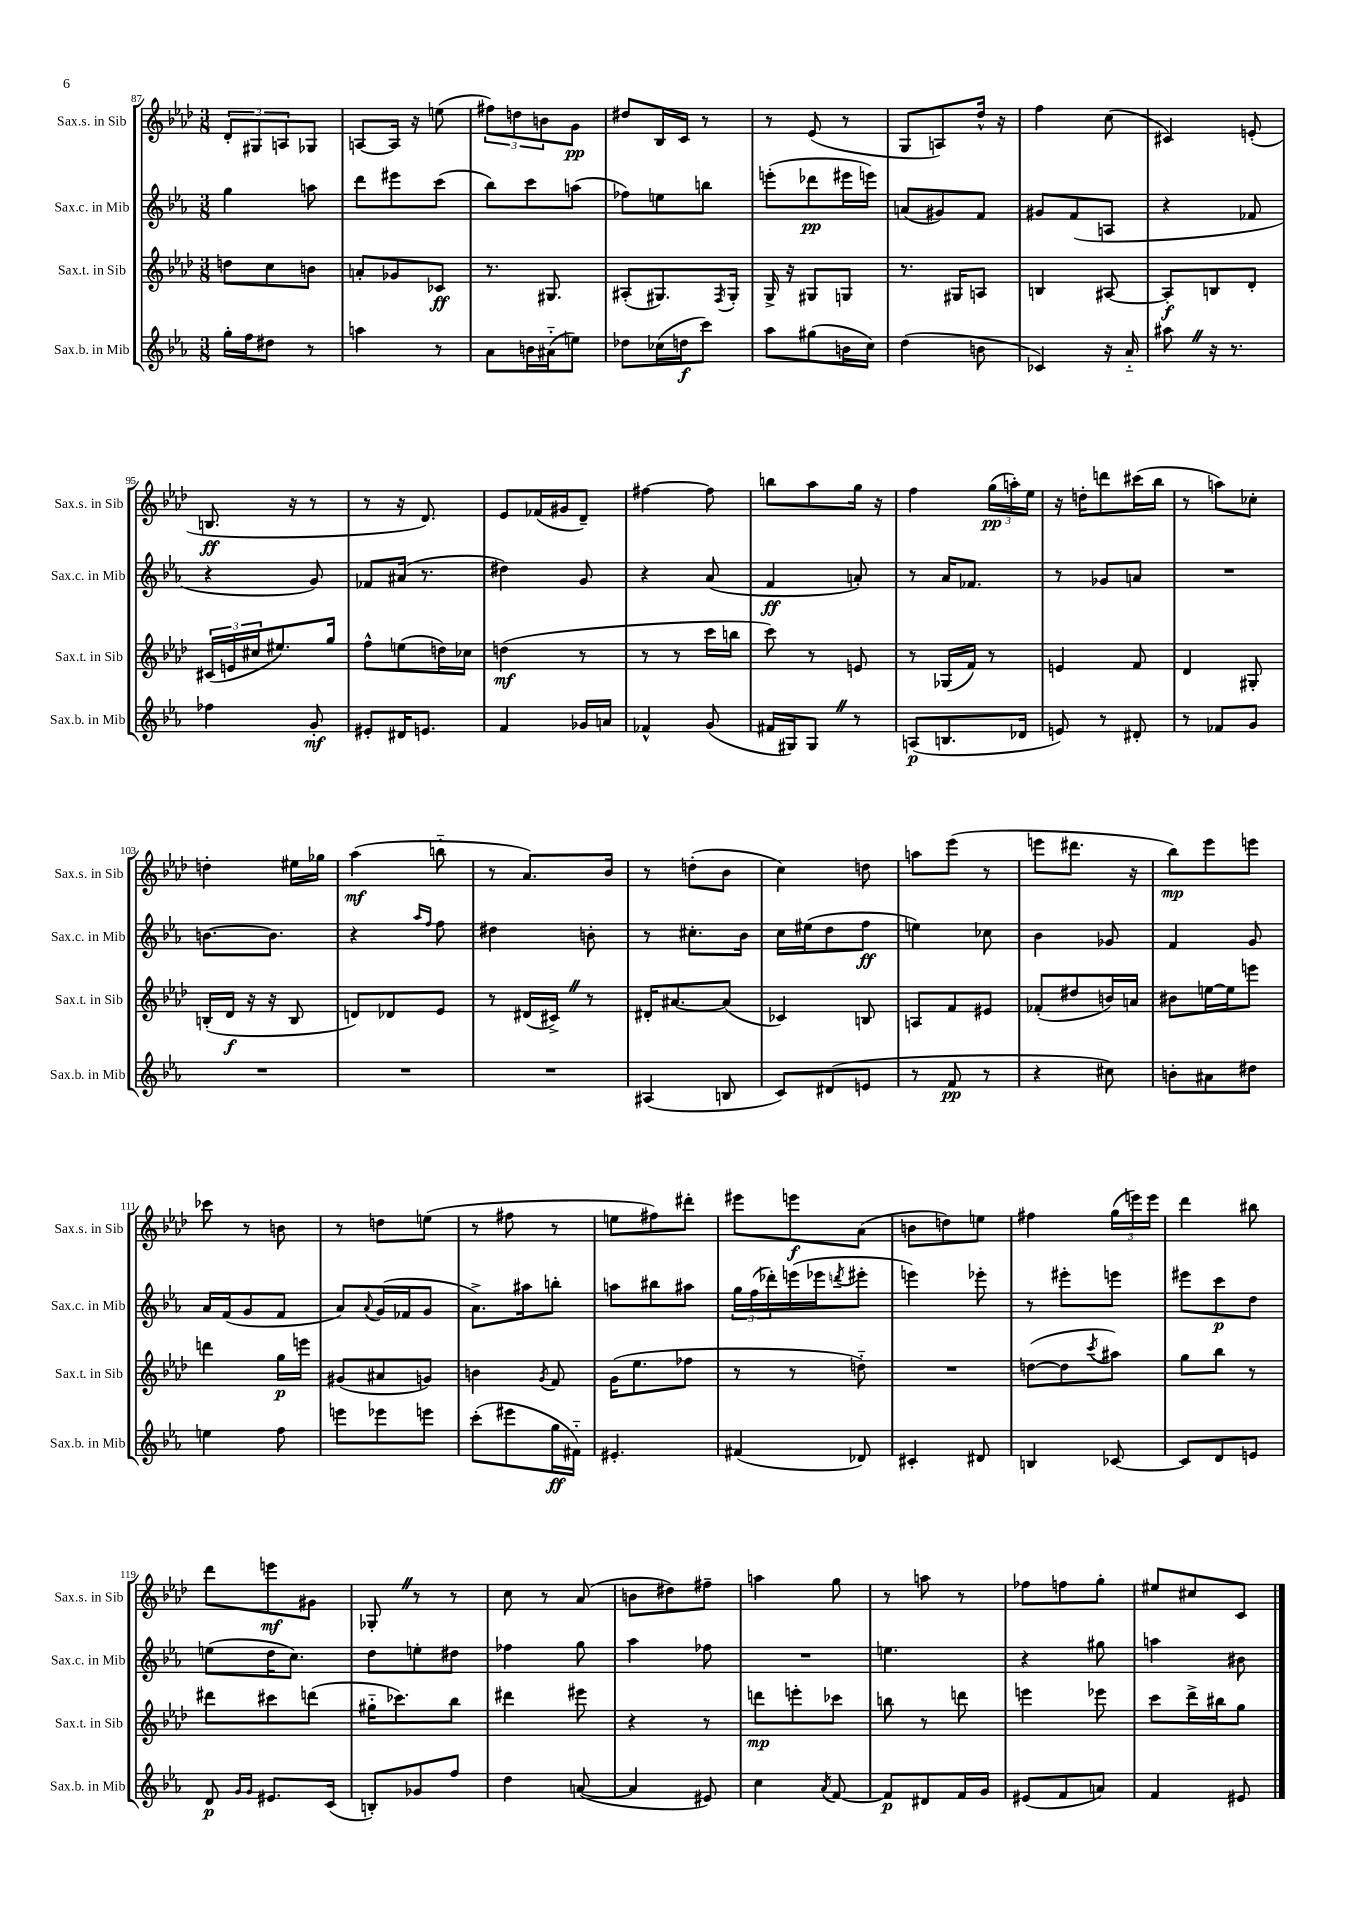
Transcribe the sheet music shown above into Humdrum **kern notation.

**kern	**dynam	**kern	**dynam	**kern	**dynam	**kern	**dynam
*part4	*part4	*part3	*part3	*part2	*part2	*part1	*part1
*staff4	*staff4	*staff3	*staff3	*staff2	*staff2	*staff1	*staff1
*I"Sax.b. in Mib	*	*I"Sax.t. in Sib	*	*I"Sax.c. in Mib	*	*I"Sax.s. in Sib	*
*I'Sax.b. in Mib	*	*I'Sax.t. in Sib	*	*I'Sax.c. in Mib	*	*I'Sax.s. in Sib	*
*clefG2	*	*clefG2	*	*clefG2	*	*clefG2	*
*k[b-e-a-]	*	*k[b-e-a-d-]	*	*k[b-e-a-]	*	*k[b-e-a-d-]	*
*M3/8	*	*M3/8	*	*M3/8	*	*M3/8	*
=87	=87	=87	=87	=87	=87	=87	=87
16gg'\LL	.	8ddn\L	.	4gg\	.	12d-'/L	.
16ff\J	.	.	.	.	.	.	.
.	.	.	.	.	.	12G#X/	.
8dd#X\J	.	8cc\	.	.	.	.	.
.	.	.	.	.	.	12An/	.
8r	.	8bn\J	.	8aan\	.	8G-X/J	.
=88	=88	=88	=88	=88	=88	=88	=88
4aan\	.	8an'/L	.	8ddd\L	.	[8An/L	.
.	.	8g-X/	.	8eee#X\	.	16A/Jk]	.
.	.	.	.	.	.	16r	.
8r	.	8c-X/J	ff	(8ccc\J	.	(8een\	.
=89	=89	=89	=89	=89	=89	=89	=89
8a-\L	.	8.r	.	8bb-\L)	.	12ff#X\L)	.
.	.	.	.	.	.	12ddn\	.
16bn\L	.	.	.	8ccc\	.	.	.
.	.	.	.	.	.	12bn\	.
(16a#X\J	.	8.G#X/	.	.	.	.	.
8een\J)	.	.	.	(8aan\J	.	8g\J	pp
=90	=90	=90	=90	=90	=90	=90	=90
8dd-X\L	.	(8A#X'/L	.	8ff-X\L)	.	8dd#X/L	.
(16cc-X\L	.	8.G#X/)	.	8een\	.	16B-/L	.
16ddn\J	f	.	.	.	.	16c/JJ	.
8ccc\J)	.	.	.	8bbn\J	.	8r	.
.	.	8qF/	.	.	.	.	.
.	.	16G#'/Jk	.	.	.	.	.
=91	=91	=91	=91	=91	=91	=91	=91
8aa-\L	.	16G^/	.	(8eeen'\L	.	8r	.
.	.	16r	.	.	.	.	.
(8gg#X\	.	8G#X/L	.	8ddd-X\	pp	(8e-/	.
16bn\L	.	8Gn/J	.	16eee#X\L	.	8r	.
16cc\JJ)	.	.	.	16eeen\JJ)	.	.	.
=92	=92	=92	=92	=92	=92	=92	=92
(4dd\	.	8.r	.	(8an/L	.	8G/L	.
.	.	.	.	8g#X/)	.	8An/)	.
.	.	16G#X/KL	.	.	.	.	.
8bn\	.	8An/J	.	8f/J	.	16dd-^^/Jk	.
.	.	.	.	.	.	16r	.
=93	=93	=93	=93	=93	=93	=93	=93
4c-X/)	.	4Bn/	.	8g#X/L	.	4ff\	.
.	.	.	.	(8f/	.	.	.
16r	.	[8A#X/	.	8An/J	.	(8cc\	.
16a-/	.	.	.	.	.	.	.
=94	=94	=94	=94	=94	=94	=94	=94
8aa#XZ\	.	8A#'/L]	f	4r	.	4c#X/)	.
16r	.	8Bn/	.	.	.	.	.
8.r	.	.	.	.	.	.	.
.	.	8d-'/J	.	8f-X/	.	(8en'/	.
!!LO:LB:g=z
=95	=95	=95	=95	=95	=95	=95	=95
4ff-X\	.	(24c#X/LL	.	4r	.	8.Bn/	ff
.	.	24en/	.	.	.	.	.
.	.	24cc#X/J	.	.	.	.	.
.	.	8.ee#X/)	.	.	.	.	.
.	.	.	.	.	.	16r	.
8g'/	mf	.	.	8g/)	.	8r	.
.	.	16gg/Jk	.	.	.	.	.
=96	=96	=96	=96	=96	=96	=96	=96
8e#X'/L	.	8ff^^\L	.	8f-X/L	.	8r	.
16d#X/K	.	(8een\	.	(16a#X/Jk	.	16r	.
8.en/J	.	.	.	8.r	.	8.d-/)	.
.	.	16ddn\L)	.	.	.	.	.
.	.	16cc-X\JJ	.	.	.	.	.
=97	=97	=97	=97	=97	=97	=97	=97
4f/	.	(4ddn\	mf	4dd#X\)	.	8e-/L	.
.	.	.	.	.	.	(16f-X/L	.
.	.	.	.	.	.	16g#X/J	.
16g-X/LL	.	8r	.	8g/	.	8d-~/J)	.
16an/JJ	.	.	.	.	.	.	.
=98	=98	=98	=98	=98	=98	=98	=98
4f-X^^/	.	8r	.	4r	.	[4ff#X\	.
.	.	8r	.	.	.	.	.
(8g/	.	16ccc\LL	.	(8a-/	.	8ff#\]	.
.	.	16bbn\JJ	.	.	.	.	.
=99	=99	=99	=99	=99	=99	=99	=99
16f#X/LL	.	8ccc\)	.	4f/	ff	8bbn\L	.
16G#X/J)	.	.	.	.	.	.	.
8G#Z/J	.	8r	.	.	.	8aa-\	.
8r	.	8en/	.	8an'/)	.	16gg\Jk	.
.	.	.	.	.	.	16r	.
=100	=100	=100	=100	=100	=100	=100	=100
(8An/L	p	8r	.	8r	.	4ff\	.
8.Bn/	.	(16G-X/LL	.	16a-/KL	.	.	.
.	.	16f/JJ)	.	8.f-X/J	.	.	.
.	.	8r	.	.	.	(24gg\LL	pp
.	.	.	.	.	.	24aan'\)	.
16d-X/Jk	.	.	.	.	.	.	.
.	.	.	.	.	.	24ee-\JJ	.
=101	=101	=101	=101	=101	=101	=101	=101
8en/)	.	4en/	.	8r	.	16r	.
.	.	.	.	.	.	16ddn'\KL	.
8r	.	.	.	8g-X/L	.	8dddn\	.
8d#X'/	.	8f/	.	8an/J	.	(16ccc#X\L	.
.	.	.	.	.	.	16bb-\JJ	.
=102	=102	=102	=102	=102	=102	=102	=102
8r	.	4d-/	.	4.r	.	8r	.
8f-X/L	.	.	.	.	.	8aan\L)	.
8g/J	.	8G#X'/	.	.	.	8cc-X'\J	.
!!LO:LB:g=z
=103	=103	=103	=103	=103	=103	=103	=103
4.r	.	(16Bn'/LL	.	[8.bn\L	.	4ddn'\	.
.	.	16d-/JJ	f	.	.	.	.
.	.	16r	.	.	.	.	.
.	.	16r	.	8.b\J]	.	.	.
.	.	8B/	.	.	.	16ee#X\LL	.
.	.	.	.	.	.	16gg-X\JJ	.
=104	=104	=104	=104	=104	=104	=104	=104
4.r	.	8dn/L)	.	4r	.	(4aa-\	mf
.	.	8d-X/	.	.	.	.	.
.	.	.	.	16qqaa-/LL	.	.	.
.	.	.	.	16qqff/JJ	.	.	.
.	.	8e-/J	.	8ff\	.	8bbn\	.
=105	=105	=105	=105	=105	=105	=105	=105
4.r	.	8r	.	4dd#X\	.	8r	.
.	.	(16d#X/LL	.	.	.	8.a-/L)	.
.	.	16c#X^Z/JJ)	.	.	.	.	.
.	.	8r	.	8bn'\	.	.	.
.	.	.	.	.	.	16b-/Jk	.
=106	=106	=106	=106	=106	=106	=106	=106
(4A#X/	.	16d#X'/KL	.	8r	.	8r	.
.	.	[8.a#X/	.	.	.	.	.
.	.	.	.	8.cc#X'\L	.	(8ddn'\L	.
8Bn/	.	(8a#/J]	.	.	.	8b-\J	.
.	.	.	.	16b-\Jk	.	.	.
=107	=107	=107	=107	=107	=107	=107	=107
8c/L)	.	4c-X/)	.	16cc\LL	.	4cc\)	.
.	.	.	.	(16ee#X\J	.	.	.
(8d#X/	.	.	.	8dd\	.	.	.
8en/J	.	8Bn/	.	8ff\J	ff	8ddn\	.
=108	=108	=108	=108	=108	=108	=108	=108
8r	.	8An/L	.	4een\)	.	8aan\L	.
8f/	pp	8f/	.	.	.	(8eee-\J	.
8r	.	8e#X/J	.	8cc-X\	.	8r	.
=109	=109	=109	=109	=109	=109	=109	=109
4r	.	(8f-X'/L	.	4b-\	.	8eeen\L	.
.	.	8dd#X/	.	.	.	8.ddd#X\J	.
8cc#X\)	.	16bn/L)	.	8g-X/	.	.	.
.	.	16an/JJ	.	.	.	16r	.
=110	=110	=110	=110	=110	=110	=110	=110
8bn'\L	.	8b#X\L	.	4f/	.	8bb-\L)	mp
8a#X\	.	[16een\L	.	.	.	8eee-\	.
.	.	16ee\J]	.	.	.	.	.
8dd#X\J	.	8eeen\J	.	8g/	.	8eeen\J	.
!!LO:LB:g=z
=111	=111	=111	=111	=111	=111	=111	=111
4een\	.	4dddn\	.	16a-/LL	.	8ccc-X\	.
.	.	.	.	(16f/J	.	.	.
.	.	.	.	8g/	.	8r	.
8ff\	.	16gg\LL	p	8f/J	.	8bn\	.
.	.	16eeen\JJ	.	.	.	.	.
=112	=112	=112	=112	=112	=112	=112	=112
8eeen\L	.	(8g#X/L	.	8a-/L)	.	8r	.
.	.	.	.	8qqa-/	.	.	.
8eee-X\	.	8a#X/	.	(16g/L	.	8ddn\L	.
.	.	.	.	16f-X/J	.	.	.
8eeen\J	.	8gn/J)	.	8g/J	.	(8een\J	.
=113	=113	=113	=113	=113	=113	=113	=113
(8ccc'\L	.	4bn\	.	8.a-^\L)	.	8r	.
8eee#X\	.	.	.	.	.	8ff#X\	.
.	.	.	.	16aa#X\k	.	.	.
.	.	8qg/	.	.	.	.	.
16gg\L	ff	8f/	.	8bbn'\J	.	8r	.
16f#X\JJ)	.	.	.	.	.	.	.
=114	=114	=114	=114	=114	=114	=114	=114
4.e#X'/	.	(16g\KL	.	8aan\L	.	8een\L	.
.	.	8.ee-\	.	.	.	.	.
.	.	.	.	8bb#X\	.	8ff#X\)	.
.	.	8ff-X\J	.	8aa#X\J	.	8ddd#X'\J	.
=115	=115	=115	=115	=115	=115	=115	=115
(4f#X/	.	8r	.	24gg\LL	.	8eee#X\L	.
.	.	.	.	(24ff\	.	.	.
.	.	.	.	24ddd-X'\)	.	.	.
.	.	8r	.	(16eeen\	.	8eeen\	f
.	.	.	.	16eee-X\J	.	.	.
.	.	.	.	8qdddn/	.	.	.
8d-X/)	.	8ddn\)	.	8eee#X'\J	.	(8a-\J	.
=116	=116	=116	=116	=116	=116	=116	=116
4c#X'/	.	4.r	.	4eeen\)	.	8bn\L	.
.	.	.	.	.	.	8ddn\)	.
8d#X/	.	.	.	8eee-X'\	.	8een\J	.
=117	=117	=117	=117	=117	=117	=117	=117
4Bn/	.	([8ddn\L	.	8r	.	4ff#X\	.
.	.	8dd\]	.	8eee#X'\L	.	.	.
.	.	8qccc/	.	.	.	.	.
[8c-X/	.	8aa#X\J)	.	8eeen\J	.	(24gg\LL	.
.	.	.	.	.	.	24eeen\)	.
.	.	.	.	.	.	24eee\JJ	.
=118	=118	=118	=118	=118	=118	=118	=118
8c-/L]	.	8gg\L	.	8eee#X\L	.	4ddd-\	.
8d/	.	8bb-\J	.	8ccc\	p	.	.
8en/J	.	8r	.	8dd\J	.	8bb#X\	.
!!LO:LB:g=z
=119	=119	=119	=119	=119	=119	=119	=119
8d/	p	8ddd#X\L	.	(8een\L	.	8ddd-\L	.
16qqg/LL	.	.	.	.	.	.	.
16qqg/JJ	.	.	.	.	.	.	.
8.e#X/L	.	8ccc#X\	.	16dd\K	.	8eeen\	mf
.	.	.	.	8.cc\J)	.	.	.
.	.	(8dddn\J	.	.	.	8g#X\J	.
(16c/Jk	.	.	.	.	.	.	.
=120	=120	=120	=120	=120	=120	=120	=120
8Bn'/L)	.	16gg#X\KL	.	8dd\L	.	8G-X'Z/	.
.	.	8.ccc-X\)	.	.	.	.	.
8g-X/	.	.	.	8een'\	.	8r	.
8ff/J	.	8bb-\J	.	8dd#X\J	.	8r	.
=121	=121	=121	=121	=121	=121	=121	=121
4dd\	.	4ddd#X\	.	4ff-X\	.	8cc\	.
.	.	.	.	.	.	8r	.
([8an/	.	8eee#X\	.	8gg\	.	(8a-/	.
=122	=122	=122	=122	=122	=122	=122	=122
4a/]	.	4r	.	4aa-\	.	8bn\L	.
.	.	.	.	.	.	8dd#X\)	.
8e#X/)	.	8r	.	8ff-X\	.	8ff#X~\J	.
=123	=123	=123	=123	=123	=123	=123	=123
4cc\	.	8dddn\L	mp	4.r	.	4aan\	.
.	.	8eeen'\	.	.	.	.	.
8qa-/	.	.	.	.	.	.	.
[8f/	.	8ccc-X\J	.	.	.	8gg\	.
=124	=124	=124	=124	=124	=124	=124	=124
8f/L]	p	8bbn\	.	4.een\	.	8r	.
8d#X/	.	8r	.	.	.	8aan\	.
16f/L	.	8dddn\	.	.	.	8r	.
16g/JJ	.	.	.	.	.	.	.
=125	=125	=125	=125	=125	=125	=125	=125
(8e#X/L	.	4eeen\	.	4r	.	8ff-X\L	.
8f/	.	.	.	.	.	8ffn\	.
8an/J)	.	8eee-X\	.	8gg#X\	.	8gg'\J	.
=126	=126	=126	=126	=126	=126	=126	=126
4f/	.	8ccc\L	.	4aan\	.	8ee#X/L	.
.	.	16ddd-^\L	.	.	.	8cc#X/	.
.	.	16bb#X\J	.	.	.	.	.
8e#X/	.	8gg\J	.	8b#X\	.	8c/J	.
==	==	==	==	==	==	==	==
*-	*-	*-	*-	*-	*-	*-	*-
